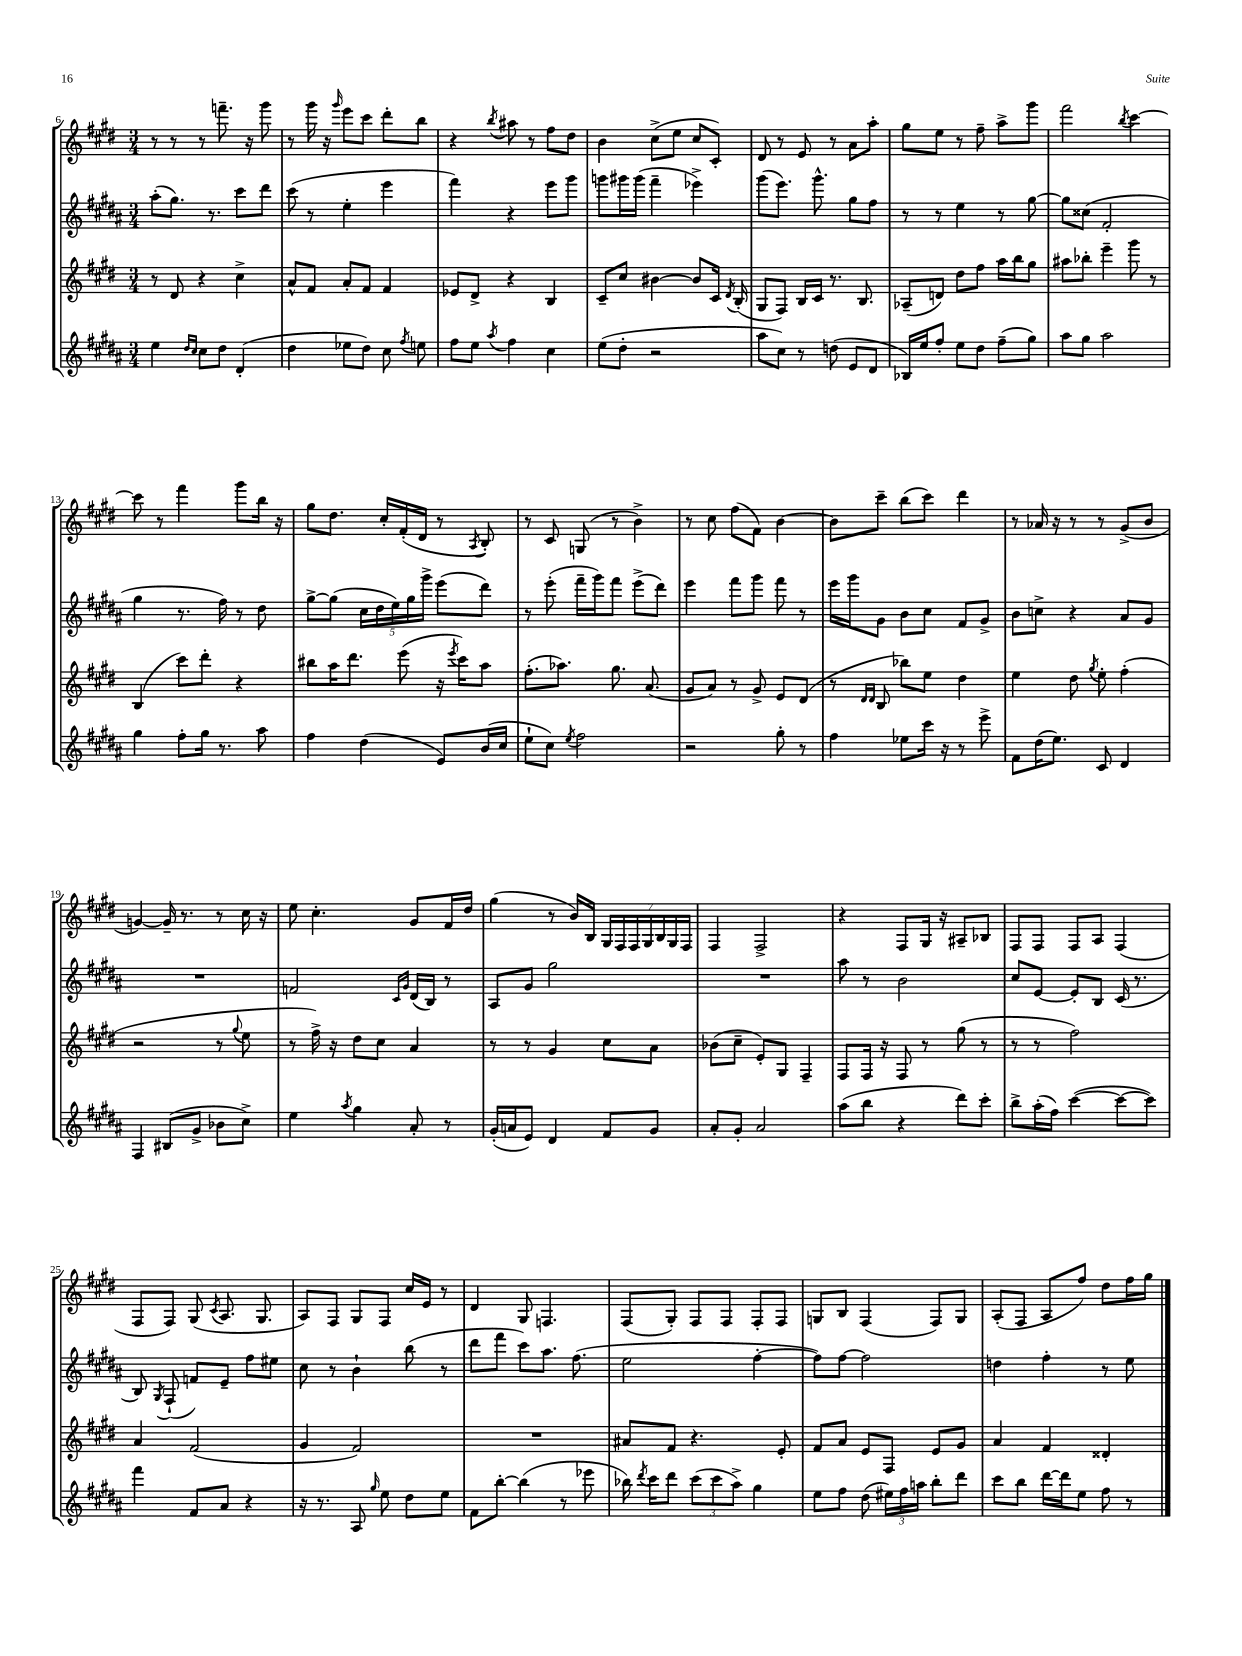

**kern	**kern	**kern	**kern
*staff4	*staff3	*staff2	*staff1
*clefG2	*clefG2	*clefG2	*clefG2
*k[f#c#g#d#a#]	*k[f#c#g#d#]	*k[f#c#g#d#a#]	*k[f#c#g#d#]
*M3/4	*M3/4	*M3/4	*M3/4
4ee	8r	(8aa#'	8r
.	8d#	8.gg#)	8r
16qqdd#	.	.	.
16qqcc#	.	.	.
8cc#	4r	.	8r
.	.	8.r	.
8dd#	.	.	8.fff~
(4d#'	4cc#^	8ccc#	.
.	.	.	16r
.	.	8ddd#	8ggg#
=	=	=	=
4dd#	8a^^	(8ccc#	8r
.	8f#	8r	16ggg#
.	.	.	16r
.	.	.	16qqggg#
8ee-	8a'	4ee'	8eee
8dd#)	8f#	.	8ccc#
8cc#	4f#	4eee	8ddd#'
8qff#	.	.	.
8ee	.	.	8bb
=	=	=	=
8ff#	8e-	4fff#)	4r
8ee	8d#^	.	.
8qaa#	.	.	8qbb
4ff#	4r	4r	8aa#
.	.	.	8r
4cc#	4B	8eee	8ff#
.	.	8ggg#	8dd#
=	=	=	=
(8ee	8c#~	8ggg	4b
8dd#'	8cc#	16ggg#	.
.	.	(16ggg#	.
2r	[4b#	4fff#~	(8cc#^
.	.	.	8ee
.	8b#]	4eee-^)	8cc#
.	16c#	.	8c#')
.	8qd#	.	.
.	(16B'	.	.
=	=	=	=
8aa#	8G#	(8ggg#	8d#
8cc#)	8F#)	8.eee)	8r
8r	16B	.	8e
.	16c#	8.ggg#^^	.
(8dd	8.r	.	8r
8e	.	8gg#	8a
.	8.B	.	.
8d#	.	8ff#	8aa'
=	=	=	=
16B-)	(8A-~	8r	8gg#
16ee	.	.	.
8ff#'	8d)	8r	8ee
8ee	8dd#	4ee	8r
8dd#	8ff#	.	8ff#~
(8ff#~	16aa	8r	8aa^
.	16bb	.	.
8gg#)	8gg#	[8gg#	8ggg#
=	=	=	=
8aa#	8aa#	8gg#]	2fff#
8gg#	8bb-'	(8cc##	.
2aa#	4eee~	2f#'	.
.	.	.	8qbb
.	8ggg#	.	[4ccc#
.	8r	.	.
=	=	=	=
4gg#	(4B	4gg#	8ccc#]
.	.	.	8r
8ff#'	8ccc#)	8.r	4fff#
16gg#	8ddd#'	.	.
8.r	.	16ff#)	.
.	4r	8r	8ggg#
8aa#	.	8dd#	16bb
.	.	.	16r
=	=	=	=
4ff#	8bb#	[8gg#^	8gg#
.	16aa	(8gg#]	8.dd#
.	8.ddd#	.	.
(4dd#	.	20cc#	.
.	.	20dd#	.
.	.	.	16cc#'
.	.	20ee)	.
.	(8eee	.	(16f#'
.	.	20gg#	.
.	.	.	16d#
.	.	20ggg#^	.
8e)	16r	(8eee	8r
.	8qeee	.	.
.	16ccc#)	.	.
.	.	.	8qA
(16b	8aa	8ddd#)	8B')
16cc#	.	.	.
=	=	=	=
8ee`	(8.ff#'	8r	8r
8cc#)	.	(8eee'	8c#
.	8.aa-)	.	.
8qee	.	.	.
2ff#	.	16fff#~	(8G
.	.	16ggg#)	.
.	8.gg#	8fff#	8r
.	.	(8eee^	4b^)
.	(8.a	.	.
.	.	8ddd#)	.
=	=	=	=
2r	8g#	4eee	8r
.	8a)	.	8cc#
.	8r	8fff#	(8ff#
.	8g#^	8ggg#	8f#)
8gg#'	8e	8fff#	[4b
8r	(8d#	8r	.
=	=	=	=
4ff#	8r	16eee	8b]
.	.	16ggg#	.
.	16qqd#	.	.
.	16qqd#	.	.
.	8B	8g#	8ccc#~
8ee-	8bb-)	8b	(8bb
16ccc#	8ee	8cc#	8ccc#)
16r	.	.	.
8r	4dd#	8f#	4ddd#
8eee^	.	8g#^	.
=	=	=	=
8f#	4ee	8b	8r
(16dd#	.	8cc^	16a-
8.ee)	.	.	16r
.	8dd#	4r	8r
.	8qgg#	.	.
8c#	8ee'	.	8r
4d#	(4ff#'	8a#	(8g#^
.	.	8g#	8b
=	=	=	=
4F#	2r	2.r	[4g)
(8B#	.	.	16g~]
.	.	.	8.r
8g#^	.	.	.
8b-	8r	.	8r
.	8qqgg#	.	.
8cc#^)	8ee	.	16cc#
.	.	.	16r
=	=	=	=
4ee	8r	2f	8ee
.	16ff#^)	.	4.cc#'
.	16r	.	.
8qaa#	.	.	.
4gg#	8dd#	.	.
.	8cc#	.	.
.	.	16qqc#	.
.	.	16qqg#	.
8a#'	4a	(16d#	8g#
.	.	16B)	.
8r	.	8r	16f#
.	.	.	16dd#
=	=	=	=
(16g#'	8r	8A#	(4gg#
16a	.	.	.
8e)	8r	8g#	.
4d#	4g#	2gg#	8r
.	.	.	16b)
.	.	.	16B
8f#	8cc#	.	28G#
.	.	.	28F#
.	.	.	28F#
.	.	.	28G#
8g#	8a	.	.
.	.	.	28B
.	.	.	28G#
.	.	.	28F#
=	=	=	=
8a#'	(8b-	2.r	4F#
8g#'	8cc#~	.	.
2a#	8e')	.	2F#^
.	8G#	.	.
.	4F#~	.	.
=	=	=	=
(8aa#	8F#	8aa#	4r
8bb	16F#	8r	.
.	16r	.	.
4r	8F#	2b	8F#
.	8r	.	16G#
.	.	.	16r
8ddd#)	(8gg#	.	8A#~
8ccc#'	8r	.	8B-
=	=	=	=
8bb^	8r	8cc#	8F#
(16aa#'	8r	[8e	8F#
16ff#)	.	.	.
([4ccc#	2ff#)	8e']	8F#
.	.	8B	8A
8ccc#_	.	(16c#	(4F#
.	.	8.r	.
8ccc#])	.	.	.
=	=	=	=
4fff#	4a	8B)	8F#
.	.	8qG#	.
.	.	(8F#`	8F#)
8f#	(2f#	8f)	(8G#
.	.	.	8qc#
8a#	.	8e~	8.A
4r	.	8ff#	.
.	.	.	8.G#
.	.	8ee#	.
=	=	=	=
16r	4g#	8cc#	8A)
8.r	.	.	.
.	.	8r	8F#
8A#	2f#)	4b`	8G#
16qqgg#	.	.	.
8ee	.	.	8F#
8dd#	.	(8bb	16cc#
.	.	.	16e
8ee	.	8r	8r
=	=	=	=
8f#	2.r	8ddd#	4d#
[8bb'	.	8fff#	.
(4bb]	.	8ccc#)	8G#
.	.	8.aa#	4.F
8r	.	.	.
.	.	(8.ff#	.
8eee-	.	.	.
=	=	=	=
16bb-)	8a#	2ee	(8F#
8qddd#	.	.	.
16ccc#	.	.	.
8ddd#	8f#	.	8G#')
(12ccc#	4.r	.	8F#
12ccc#	.	.	.
.	.	.	8F#
12aa#^)	.	.	.
4gg#	.	[4ff#'	8F#'
.	8e'	.	8F#
=	=	=	=
8ee	8f#	8ff#])	8G
8ff#	8a	[8ff#	8B
(8dd#	8e	2ff#]	(4F#
24ee#)	8F#	.	.
24ff#	.	.	.
24aa	.	.	.
8bb'	8e	.	8F#)
8ddd#	8g#	.	8G
=	=	=	=
8ccc#	4a	4dd	(8A'
8bb	.	.	8F#
[16ddd#	4f#	4ff#'	8A
16ddd#]	.	.	.
8ee	.	.	8ff#)
8ff#	4d##'	8r	8dd#
8r	.	8ee	16ff#
.	.	.	16gg#
==	==	==	==
*-	*-	*-	*-
